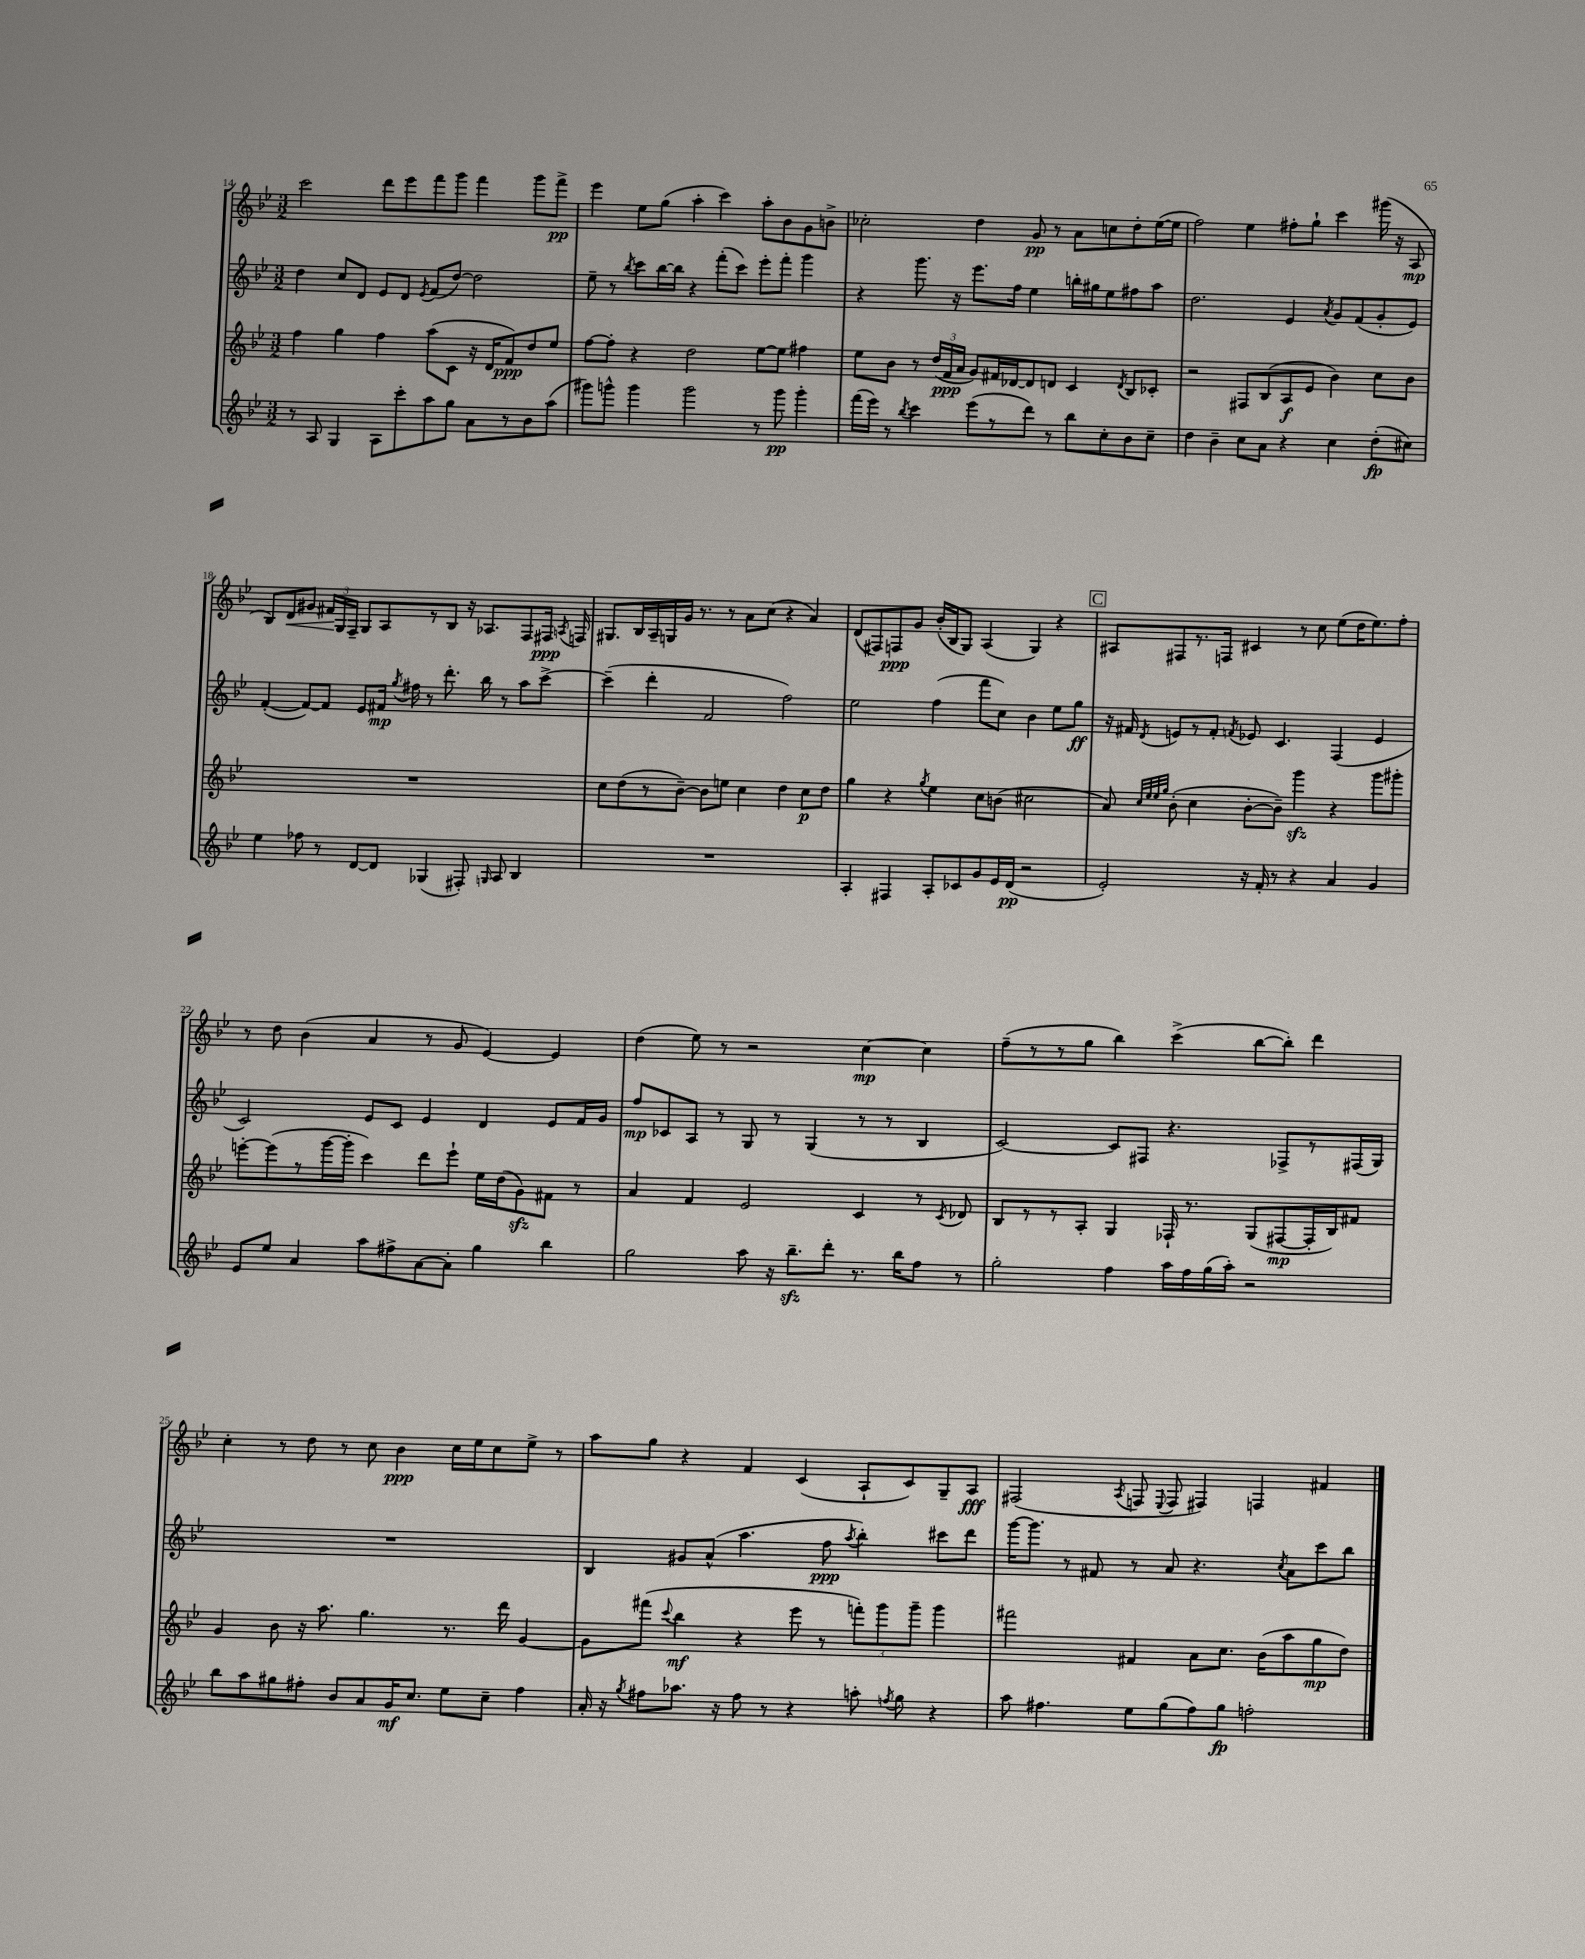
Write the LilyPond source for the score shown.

<<
\new StaffGroup <<
\new Staff = "s0" {
    \clef treble \key bes \major \numericTimeSignature \time 3/2
    \autoBeamOff c'''2 d'''8[ ees'''8 f'''8 g'''8] f'''4 g'''8[ f'''8]->\pp |
    ees'''4 ees''8[ g''8]( a''4-. c'''4) a''8[-. bes'8 g'8 b'8]-> |
    ces''2-. d''4 g'8\pp r8 a'8[ c''8 d''8-. ees''16~( ees''16] |
    f''2) ees''4 fis''8[-. g''8]-! c'''4 gis'''16( r16 a8\mp |
    bes8[) d'8\< gis'8] \tuplet 3/2 { fis'16[\! g16 f16]-- } g8[ a8 r8 bes8] r16 aes8.[ f8 fis16]\ppp \acciaccatura { a8 } f16 |
    gis8.[ bes16 a16-- g16 g'16] r8. r8 a'8[ c''8]( r4 a'4) |
    d'8[( fis8) f8\ppp g'8] bes'16[-.( bes16 g8]) a4( g4) r4 |
    \mark \markup { \box "C" } ais8[ fis8 r8. f16] cis'4 r8 c''8 ees''8[( d''16 ees''8.) f''8]-. |
    r8 d''8 bes'4( a'4 r8 g'8 ees'4~) ees'4 |
    d''4( ees''8) r8 r2 c''4~\mp c''4 |
    f''8[--( r8 r8 g''8] bes''4) c'''4->( bes''8[~ bes''8]-.) d'''4 |
    c''4-. r8 d''8 r8 c''8 bes'4\ppp c''16[ ees''16 c''8 ees''8]-> r8 |
    a''8[ g''8] r4 f'4 c'4( a8[-! c'8) g8-- a8]\fff |
    fis2( \acciaccatura { a8 } f8 \appoggiatura { ees8 } f8 fis4) f4 fis'4 \bar "|." |
}
\new Staff = "s1" {
    \clef treble \key bes \major \numericTimeSignature \time 3/2
    \autoBeamOff d''4 c''8[ d'8] ees'8[ d'8] \acciaccatura { ees'8 } f'8[( d''8]~) d''2 |
    ees''8-- r8 \acciaccatura { bes''8 } c'''8[ bes''16~ bes''16] r4 f'''8[-.( c'''8]) ees'''8[-. f'''8]-. g'''4 |
    r4 g'''8. r16 ees'''8.[ f''16] ees''4 b''16[-. gis''16 ees''8 fis''8 a''8] |
    d''2. ees'4 \acciaccatura { a'8 } g'8[ f'8( g'8-. ees'8]) |
    f'4~-.( f'8[~) f'8] ees'8[ fis'16]\mp \acciaccatura { g''8 } fis''16 r8 d'''8.-. bes''16 r8 a''8[ c'''8]~-> |
    c'''4--( d'''4-. f'2 f''2) |
    ees''2 f''4( f'''8[ c''8]) bes'4 ees''8[ g''8]\ff |
    \mark \markup { \box "C" } r16 fis'16 \acciaccatura { d'8 } e'8[ r8 fis'8]-. \acciaccatura { f'8 } ees'8 c'4. f4( ees'4 |
    c'2) ees'8[ c'8] ees'4 d'4 ees'8[ f'16 g'16] |
    f''8[\mp ces'8 a8] r8 g8 r8 g4( r8 r8 bes4 |
    c'2~) c'8[ fis8] r4. fes8[-> r8 fis16( g16]) |
    R1. |
    bes4 gis'8[ a'8]-^( a''4. f''8\ppp \acciaccatura { a''8 } bes''4-.) cis'''8[ d'''8] |
    g'''16[~ g'''8.] r8 fis'8 r8 a'8 r4. \acciaccatura { c''8 } a'8[ c'''8 bes''8] \bar "|." |
}
\new Staff = "s2" {
    \clef treble \key bes \major \numericTimeSignature \time 3/2
    \autoBeamOff f''4 g''4 f''4 a''8[( c'8] r16 d'16[ f'8\ppp) d''8 ees''8] |
    f''8[~ f''8]-. r4 d''2 ees''8[~ ees''8] fis''4 |
    ees''8[ bes'8] r8 \tuplet 3/2 { d''16[( f'16\ppp a'16] } g'8[) fis'16 des'16~ des'8 d'8] c'4 \acciaccatura { d'8 } bes8[ ces'8]-. |
    r2 fis8[ bes8( a8\f ees'8] bes'4) c''8[ bes'8] |
    R1. |
    c''8[ d''8( r8 bes'8]~--) bes'8[ e''8] c''4 d''4 c''8[\p d''8] |
    g''4 r4 \acciaccatura { g''8 } ees''4 c''8[ b'8]( cis''2 |
    \mark \markup { \box "C" } a'8) \grace { c''32[ ees''32 ees''32 g''32] } bes'8-.( c''4 bes'8[~-. bes'8]--) g'''4\sfz r4 g'''8[ gis'''8]-. |
    e'''8[~-. e'''8( r8 g'''16~ g'''16]-. c'''4) d'''8[ e'''8]-! ees''16[ d''16( g'8\sfz) fis'8] r8 |
    a'4 f'4 ees'2 c'4 r8 \acciaccatura { c'8 } des'8 |
    bes8[ r8 r8 a8]-. g4 fes16-! r8. g8[( fis8~\mp fis16-. bes16) fis'8] |
    g'4 bes'8 r16 a''8. g''4. r8. d'''16 g'4~ |
    g'8[ fis'''8]( \appoggiatura { c'''8 } bes''4\mf r4 ees'''8 r8 \tuplet 3/2 { f'''8[-.) g'''8 g'''8]-- } g'''4 |
    fis'''2 fis'4 a'8[ c''8.] bes'16[( a''8 g''8\mp d''8]) \bar "|." |
}
\new Staff = "s3" {
    \clef treble \key bes \major \numericTimeSignature \time 3/2
    \autoBeamOff r8 a8 g4 a8[ c'''8-. a''8 g''8] a'8[ r8 bes'8 a''8]( |
    gis'''8[) g'''8]-^ g'''4 g'''2 r8 g'''8\pp g'''4-. |
    f'''16[( ees'''16]) r8 \acciaccatura { bes''8 } c'''4 ees'''8[( r8 d'''8]) r8 bes''8[ c''8-. bes'8 c''8]-- |
    d''4 bes'4-- c''8[ a'8] r4 c''4 d''8[-.\fp( cis''8]) |
    ees''4 fes''8 r8 d'8[~ d'8] ges4( fis8-.) \grace { g16 } a8 bes4 |
    R1. |
    a4-. fis4 a8[-. ces'8 g'8 ees'16 d'16]\pp( r2 |
    \mark \markup { \box "C" } ees'2-.) r16 f'16-. r8 r4 a'4 g'4 |
    ees'8[ ees''8] a'4 a''8[ fis''8-> a'8~ a'8]-. g''4 bes''4 |
    g''2 a''8 r16 bes''8.[--\sfz d'''8]-. r8. bes''16[ f''8] r8 |
    g''2-. f''4 a''16[ f''16 g''16( a''16]-.) r2 |
    bes''8[ a''8 gis''8 fis''8]-. bes'8[ a'8 g'16\mf c''8.] ees''8[ c''8]-- fis''4 |
    a'16-. r16 \acciaccatura { g''8 } fis''8[ aes''8.] r16 fis''8 r8 r4 a''8-. \acciaccatura { f''8 } g''8 r4 |
    a''8 fis''4. ees''8[ g''8( fis''8) g''8]\fp f''2-. \bar "|." |
}
>>
>>
\layout { \context { \Score currentBarNumber = #14 } }
